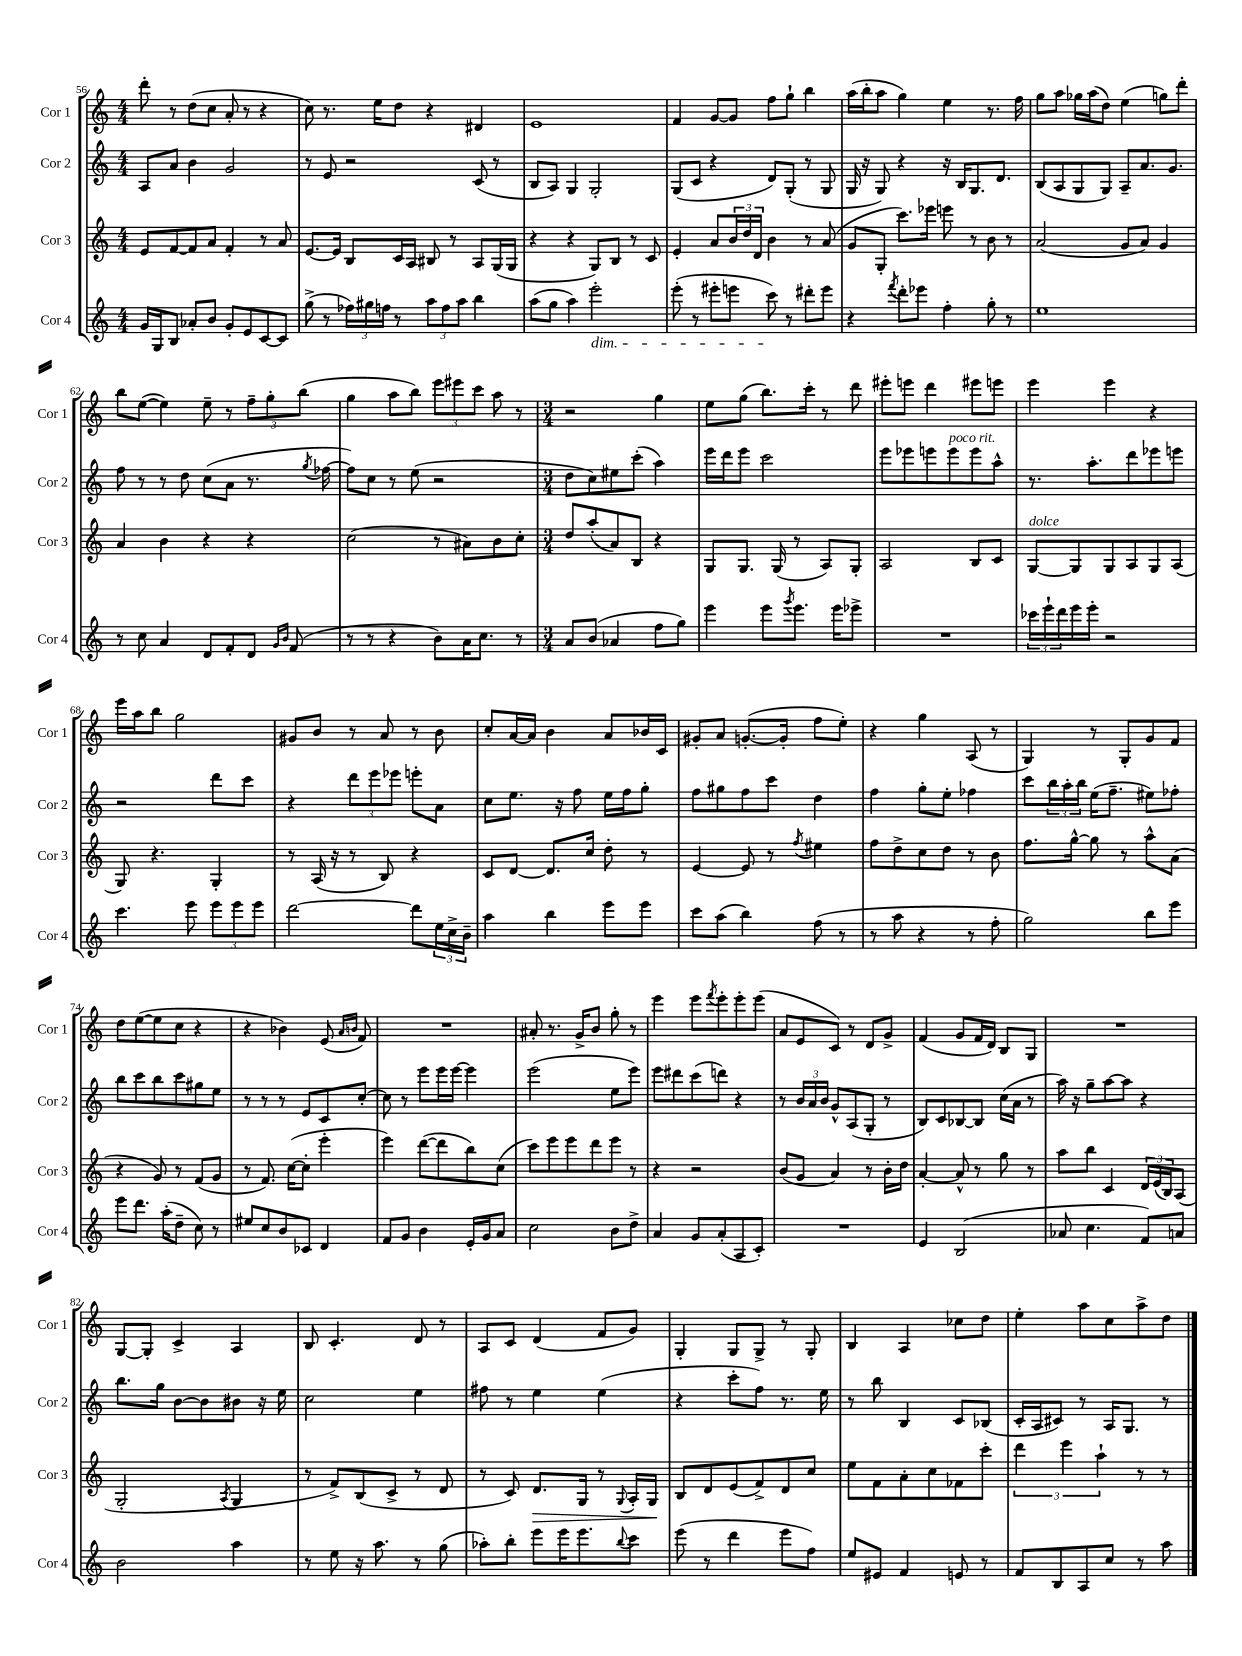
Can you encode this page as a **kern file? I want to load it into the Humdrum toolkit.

**kern	**kern	**kern	**kern
*staff4	*staff3	*staff2	*staff1
*clefG2	*clefG2	*clefG2	*clefG2
*k[]	*k[]	*k[]	*k[]
*M4/4	*M4/4	*M4/4	*M4/4
16g	8e	8A	8ddd'
16G	.	.	.
8B	[8f	8a	8r
8a-'	8f]	4b	(8dd
8b	8a	.	8cc
8g'	4f'	2g	8a'
8e	.	.	8r
[8c	8r	.	4r
8c]	8a	.	.
=	=	=	=
(8gg^	[8.e	8r	8cc)
8r	.	8e	8.r
.	16e]	.	.
24ff-)	8B	2r	.
24gg#	.	.	.
.	.	.	16ee
24ff	.	.	.
8r	16c	.	8dd
.	16A	.	.
12aa	8B#	.	4r
12ff	.	.	.
.	8r	.	.
12aa	.	.	.
4bb	8A	(8c	4d#
.	(16G	8r	.
.	16G	.	.
=	=	=	=
(8aa	4r	8B	1e
8gg	.	8A)	.
4aa)	4r	4G	.
2eee'	8G)	2G'	.
.	8B	.	.
.	8r	.	.
.	8c	.	.
=	=	=	=
(8eee'	4e'	(8G	4f
8r	.	8c	.
8eee#'	8a	4r	[8g
8eee	24b	.	8g]
.	24dd	.	.
.	24d	.	.
8ccc)	4b	8d)	8ff
8r	.	(8G'	8gg`
8ddd#'	8r	8r	4bb
8eee	(8a	8G	.
=	=	=	=
4r	8g	16G	(16aa
.	.	16r	16bb'
.	8G'	8G)	8aa
8qfff	.	.	.
8ddd'	8.ccc)	4r	4gg)
8eee-	.	.	.
.	16eee-	.	.
4ff'	8eee	16r	4ee
.	.	16B	.
.	8r	8.G	.
8gg'	8b	.	8.r
.	.	8.d	.
8r	8r	.	.
.	.	.	16ff
=	=	=	=
1ee	(2a	(8B	8gg
.	.	8A	8aa
.	.	8G	16gg-
.	.	.	(16aa
.	.	8G)	8dd)
.	8g	8A~	(4ee
.	8a)	8.a	.
.	4g	.	8gg)
.	.	8.g	.
.	.	.	8ddd'
=	=	=	=
8r	4a	8ff	8bb
8cc	.	8r	([8ee
4a	4b	8r	4ee])
.	.	8dd	.
8d	4r	(8cc	8ee~
8f'	.	8a	8r
8d	4r	8.r	12ff~
.	.	.	12gg'
16qqg	.	.	.
16qqb	.	.	.
(8f	.	.	.
.	.	.	(12bb
.	.	8qgg	.
.	.	[16ff-	.
=	=	=	=
8r	(2cc	8ff-])	4gg
8r	.	8cc	.
4r	.	8r	8aa
.	.	(8ee	8bb)
8b)	8r	2r	12eee
.	.	.	12eee#
16a	8a#)	.	.
.	.	.	12ccc
8.cc	.	.	.
.	8b	.	8aa
8r	8cc'	.	8r
=	=	=	=
*M3/4	*M3/4	*M3/4	*M3/4
8a	8dd	8dd	2r
(8b	(8aa'	8cc)	.
4a-	8a)	8ee#	.
.	8B	(8ccc'	.
8ff	4r	4aa)	4gg
8gg)	.	.	.
=	=	=	=
4eee	8G	16eee	8ee
.	.	16ddd	.
.	8.G	8eee	(8gg
8eee	.	2ccc	8.bb)
.	(16G	.	.
8qggg	.	.	.
8.eee	8r	.	.
.	.	.	16ccc'
.	8A)	.	8r
16eee	.	.	.
8eee-^	8G'	.	8ddd
=	=	=	=
2.r	2A	8eee	8eee#'
.	.	8eee-	8eee
.	.	8eee	4ddd
.	.	8eee	.
.	8B	8eee	8eee#
.	8c	8aa^^	8eee
=	=	=	=
24ccc-	[8G	8.r	4eee
24eee`	.	.	.
24ddd	.	.	.
16eee	8G]	.	.
16eee'	.	8.aa'	.
2r	8G	.	4eee
.	8A	8ddd	.
.	8G	8eee-	4r
.	(8A	8eee	.
=	=	=	=
4.ccc	8G)	2r	16eee
.	.	.	16aa
.	4.r	.	8bb
.	.	.	2gg
8eee	.	.	.
12eee	4G'	8ddd	.
12eee	.	.	.
.	.	8ccc	.
12eee	.	.	.
=	=	=	=
[2ddd	8r	4r	8g#
.	(16A	.	8b
.	16r	.	.
.	8r	12ddd	8r
.	.	12eee	.
.	8B)	.	8a
.	.	12eee-	.
8ddd]	4r	8eee'	8r
24ee	.	8a	8b
24cc^	.	.	.
24b~	.	.	.
=	=	=	=
4aa	8c	8cc	8cc'
.	[8d	8.ee	[16a
.	.	.	16a]
4bb	8.d]	.	4b
.	.	16r	.
.	.	8ff	.
.	16cc	.	.
8eee	8dd'	16ee	8a
.	.	16ff	.
8eee	8r	8gg'	16b-
.	.	.	16c
=	=	=	=
8ccc	[4e	8ff	8g#'
(8aa	.	8gg#	8a
4bb)	8e]	8ff	([8.g'
.	8r	8ccc	.
.	.	.	16g']
.	8qff	.	.
(8ff	4ee#	4dd	8ff
8r	.	.	8ee')
=	=	=	=
8r	8ff	4ff	4r
8aa	8dd^	.	.
4r	8cc	8gg'	4gg
.	8dd	8ee'	.
8r	8r	4ff-	(8A
8ff'	8b	.	8r
=	=	=	=
2gg)	8.ff	8ccc	4G)
.	.	24bb	.
.	.	24aa'	.
.	[16gg^^	.	.
.	.	24bb	.
.	8gg]	(16ee	8r
.	.	8.ff~	.
.	8r	.	8G'
8bb	8aa^^	8ee#)	8g
8eee	(8a	8ff-'	8f
=	=	=	=
8eee	4r	8bb	8dd
8.ddd	.	8ccc	([8ee
.	8g)	8bb	8ee]
(16aa'	.	.	.
8dd~	8r	8ccc	8cc
8cc)	(8f	8gg#	4r
8r	8g	8ee	.
=	=	=	=
8ee#	8r	8r	4r
8cc	8.f)	8r	.
8b	.	8r	4b-)
.	([16cc	.	.
8c-	8cc']	8e	.
4d	4eee'	8c	(8e
.	.	.	16qqa
.	.	.	16qqb
.	.	[8cc'	8f)
=	=	=	=
8f	4eee)	8cc]	2.r
8g	.	8r	.
4b	([8ddd	8eee	.
.	8ddd]	16eee	.
.	.	[16eee	.
16e'	8bb)	4eee]	.
16g	.	.	.
8a	(8cc	.	.
=	=	=	=
2cc	8ccc)	(2eee	8a#'
.	8eee	.	8.r
.	8eee	.	.
.	.	.	16g^
.	8ddd	.	8b
8b	8eee	8ee	8gg'
8dd^	8r	8eee)	8r
=	=	=	=
4a	4r	8eee	4eee
.	.	8ddd#	.
8g	2r	(8ccc	8eee
.	.	.	8qfff
(8a'	.	8ddd)	8eee'
8A	.	4r	8eee'
8c')	.	.	(8eee
=	=	=	=
2.r	(8b	8r	8a
.	8g	24b	8e
.	.	24a	.
.	.	24b	.
.	4a)	8g^^	8c)
.	.	(8A	8r
.	8r	8G'	8d
.	16b'	8r	8g^
.	16dd	.	.
=	=	=	=
4e	[4a'	8B)	(4f
.	.	8c	.
(2B	8a^^]	[8B-	8g
.	8r	8B-]	16f
.	.	.	16d)
.	8gg	(16cc	8B
.	.	16a	.
.	8r	8r	8G
=	=	=	=
8a-	8aa	16aa)	2.r
.	.	16r	.
4.cc	8bb	8gg~	.
.	4c	[8aa	.
.	.	8aa]	.
8f)	24d	4r	.
.	(24e	.	.
.	24B)	.	.
8a	(8A	.	.
=	=	=	=
2b	2G'	8.bb	[8G
.	.	.	8G']
.	.	16gg	.
.	.	[8b	4c^
.	.	8b]	.
.	8qA	.	.
4aa	4G	8b#	4A
.	.	16r	.
.	.	16ee	.
=	=	=	=
8r	8r	2cc	8B
8ee	8f^)	.	4.c'
16r	(8B	.	.
8.aa	.	.	.
.	8c^	.	.
8r	8r	4ee	8d
(8gg	8d	.	8r
=	=	=	=
8aa-')	8r	8ff#	8A
8bb'	8c)	8r	8c
8eee	8.d	4ee	(4d
16eee	.	.	.
8.eee	16G	.	.
.	8r	(4ee	8f
8qqbb	8qqG	.	.
8ccc	16A'	.	8g)
.	16G	.	.
=	=	=	=
(8eee	8B	4r	4G'
8r	8d	.	.
4ddd	(8e	8ccc'	8G
.	8f^)	8ff)	8G^
8eee	8d	8.r	8r
8ff)	8cc	.	8G'
.	.	16ee	.
=	=	=	=
8ee	8ee	8r	4B
8e#	8f	8bb	.
4f	8a'	4B	4A
.	8cc	.	.
8e	8f-	8c	8cc-
8r	8ccc'	(8B-	8dd
=	=	=	=
8f	6ddd	16c'	4ee'
.	.	16A	.
8B	.	8c#)	.
.	6eee	.	.
8A	.	8r	8aa
.	6aa`	.	.
8cc	.	16A	8cc
.	.	8.G	.
8r	8r	.	8aa^
8aa	8r	8r	8dd
==	==	==	==
*-	*-	*-	*-
